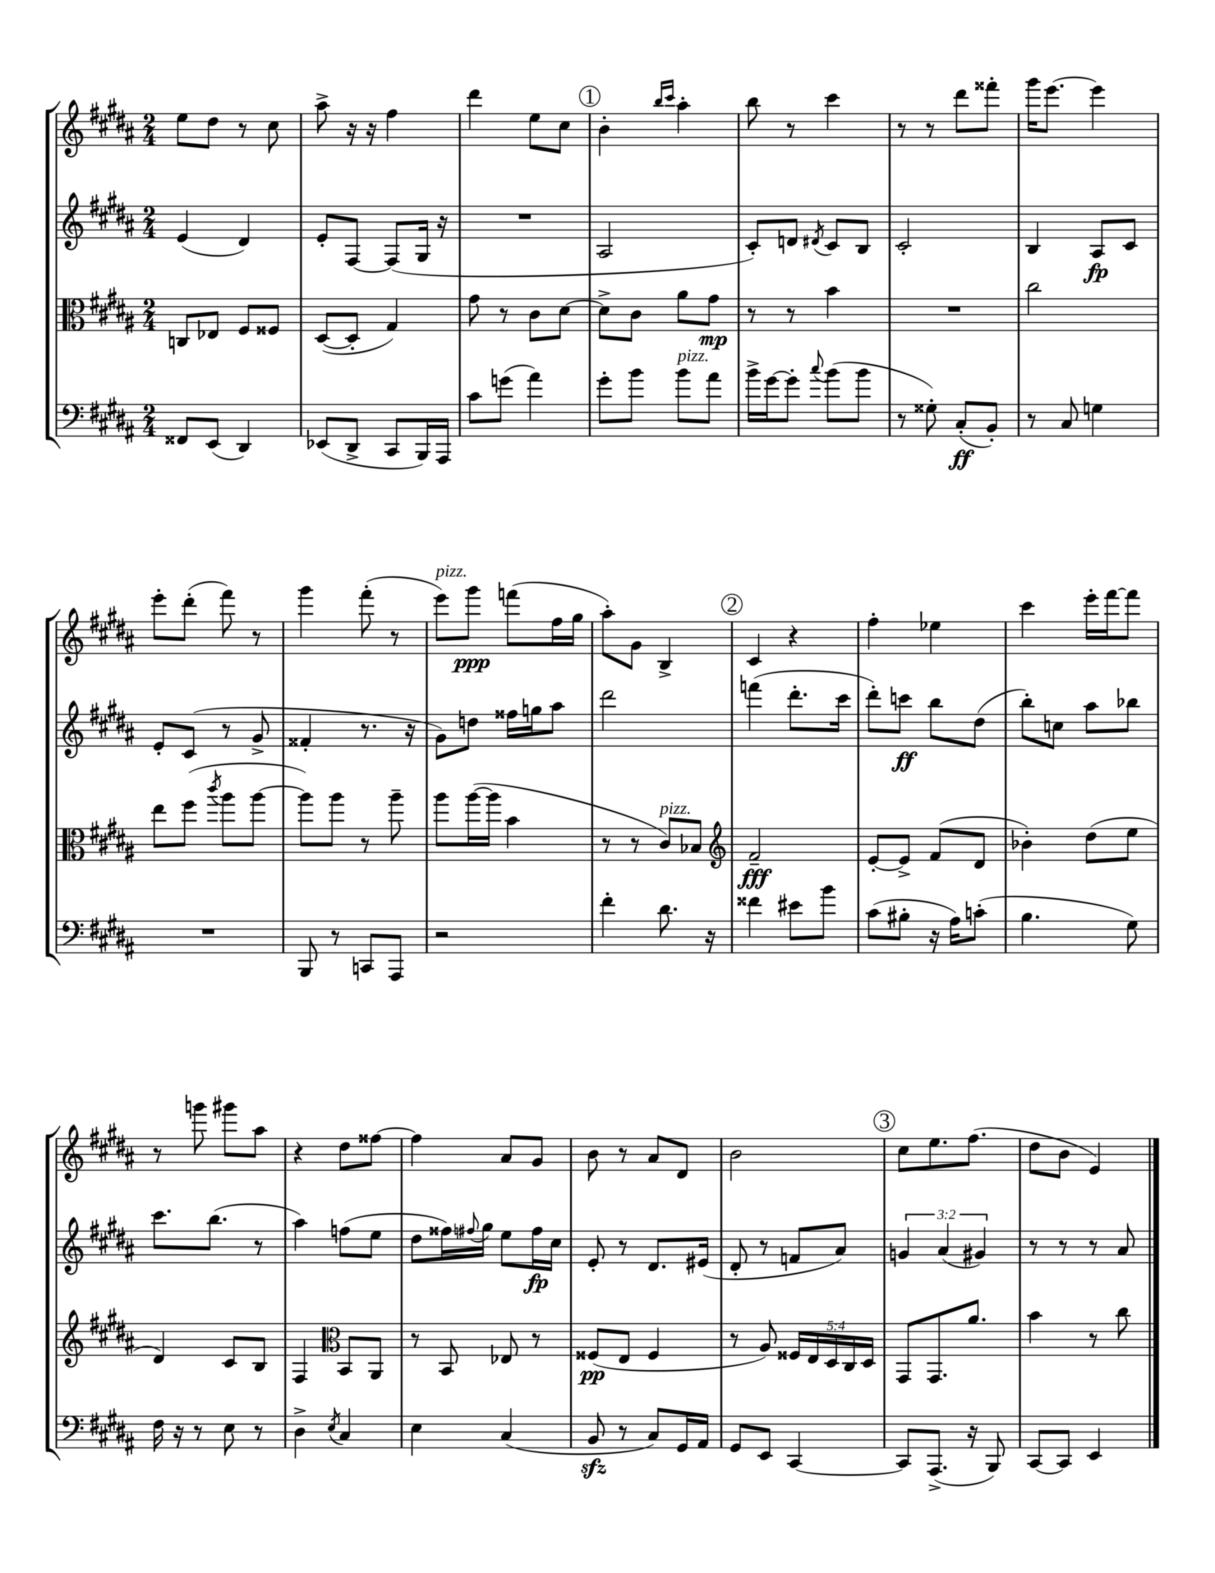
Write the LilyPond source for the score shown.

<<
\new StaffGroup <<
\new Staff = "s0" {
    \clef treble \key b \major \numericTimeSignature \time 2/4
    e''8 dis''8 r8 cis''8 |
    ais''8-> r16 r16 fis''4 |
    dis'''4 e''8 cis''8 |
    \mark \markup { \circle "1" } b'4-. \grace { b''16 cis'''16 } ais''4-. |
    b''8 r8 cis'''4 |
    r8 r8 dis'''8 fisis'''8-. |
    gis'''16 e'''8.~ e'''4 |
    e'''8-. dis'''8-.( fis'''8) r8 |
    gis'''4 fis'''8-.( r8 |
    e'''8^\markup { \italic "pizz." }) gis'''8\ppp f'''8( fis''16 gis''16 |
    ais''8-.) gis'8 b4-> |
    \mark \markup { \circle "2" } cis'4 r4 |
    fis''4-. ees''4 |
    cis'''4 e'''16-. fis'''16~ fis'''8 |
    r8 g'''8 gis'''8 ais''8 |
    r4 dis''8 fisis''8~ |
    fisis''4 ais'8 gis'8 |
    b'8 r8 ais'8 dis'8 |
    b'2 |
    \mark \markup { \circle "3" } cis''8 e''8. fis''8.( |
    dis''8 b'8 e'4) \bar "|." |
}
\new Staff = "s1" {
    \clef treble \key b \major \numericTimeSignature \time 2/4 \override Staff.TupletNumber.text = #tuplet-number::calc-fraction-text
    e'4( dis'4) |
    e'8-. fis8~ fis8( gis16 r16 |
    R2 |
    \mark \markup { \circle "1" } ais2 |
    cis'8-.) d'8 \acciaccatura { dis'8 } cis'8 b8 |
    cis'2-. |
    b4 ais8\fp cis'8 |
    e'8-. cis'8( r8 gis'8-> |
    fisis'4-. r8. r16 |
    gis'8) d''8 fisis''16 g''16 ais''8 |
    dis'''2 |
    \mark \markup { \circle "2" } f'''4( dis'''8.-. cis'''16 |
    dis'''8-.) c'''8\ff b''8 dis''8( |
    b''8-.) c''8 ais''8 bes''8 |
    cis'''8. b''8.( r8 |
    ais''4) f''8( e''8 |
    dis''8 fisis''16) \appoggiatura { fis''8 } gis''16 e''8 fis''16\fp cis''16 |
    e'8-. r8 dis'8. eis'16( |
    dis'8-. r8 f'8 ais'8) |
    \mark \markup { \circle "3" } \tuplet 3/2 { g'4 ais'4( gis'4) } |
    r8 r8 r8 ais'8 \bar "|." |
}
\new Staff = "s2" {
    \clef alto \key b \major \numericTimeSignature \time 2/4 \override Staff.TupletNumber.text = #tuplet-number::calc-fraction-text
    c8 ees8 fis8 fisis8 |
    dis8~( dis8-. gis4) |
    gis'8 r8 cis'8 dis'8~ |
    \mark \markup { \circle "1" } dis'8-> cis'8 ais'8 gis'8\mp |
    r8 r8 b'4 |
    R2 |
    cis''2 |
    e''8 fis''8( \acciaccatura { cis'''8 } ais''8 ais''8~ |
    ais''8) ais''8 r8 ais''8-- |
    ais''8 ais''16~( ais''16 b'4 |
    r8 r8 cis'8^\markup { \italic "pizz." }) bes8 |
    \mark \markup { \circle "2" } \clef treble fis'2--\fff |
    e'8~-. e'8-> fis'8( dis'8 |
    bes'4-.) dis''8( e''8 |
    dis'4) cis'8 b8 |
    fis4 \clef alto b,8 ais,8 |
    r8 b,8 ees8 r8 |
    fisis8\pp( e8 fisis4 |
    r8 ais8) \tuplet 5/4 { fisis16 e16 dis16 cis16 dis16 } |
    \mark \markup { \circle "3" } gis,8 gis,8. ais'8. |
    b'4 r8 cis''8 \bar "|." |
}
\new Staff = "s3" {
    \clef bass \key b \major \numericTimeSignature \time 2/4
    fisis,8 e,8( dis,4) |
    ees,8( dis,8-> cis,8 b,,16) ais,,16 |
    cis'8 g'8( ais'4) |
    \mark \markup { \circle "1" } gis'8-. b'8 b'8^\markup { \italic "pizz." } ais'8 |
    b'16-> gis'16~ gis'8-. \appoggiatura { cis''8 } b'8( b'8 |
    r8 gisis8-.) cis8-.\ff( b,8-.) |
    r8 cis8 g4 |
    R2 |
    b,,8 r8 c,8 ais,,8 |
    r2 |
    fis'4-. dis'8. r16 |
    \mark \markup { \circle "2" } fisis'4 eis'8 b'8 |
    cis'8( bis8-. r16 ais16) c'8-.( |
    b4. gis8) |
    fis16 r16 r8 e8 r8 |
    dis4-> \acciaccatura { e8 } cis4 |
    e4 cis4( |
    b,8\sfz r8 cis8) gis,16 ais,16 |
    gis,8 e,8 cis,4~ |
    \mark \markup { \circle "3" } cis,8 ais,,8.->( r16 b,,8) |
    cis,8~ cis,8 e,4 \bar "|." |
}
>>
>>
\layout { \context { \Score \remove "Bar_number_engraver" } }
